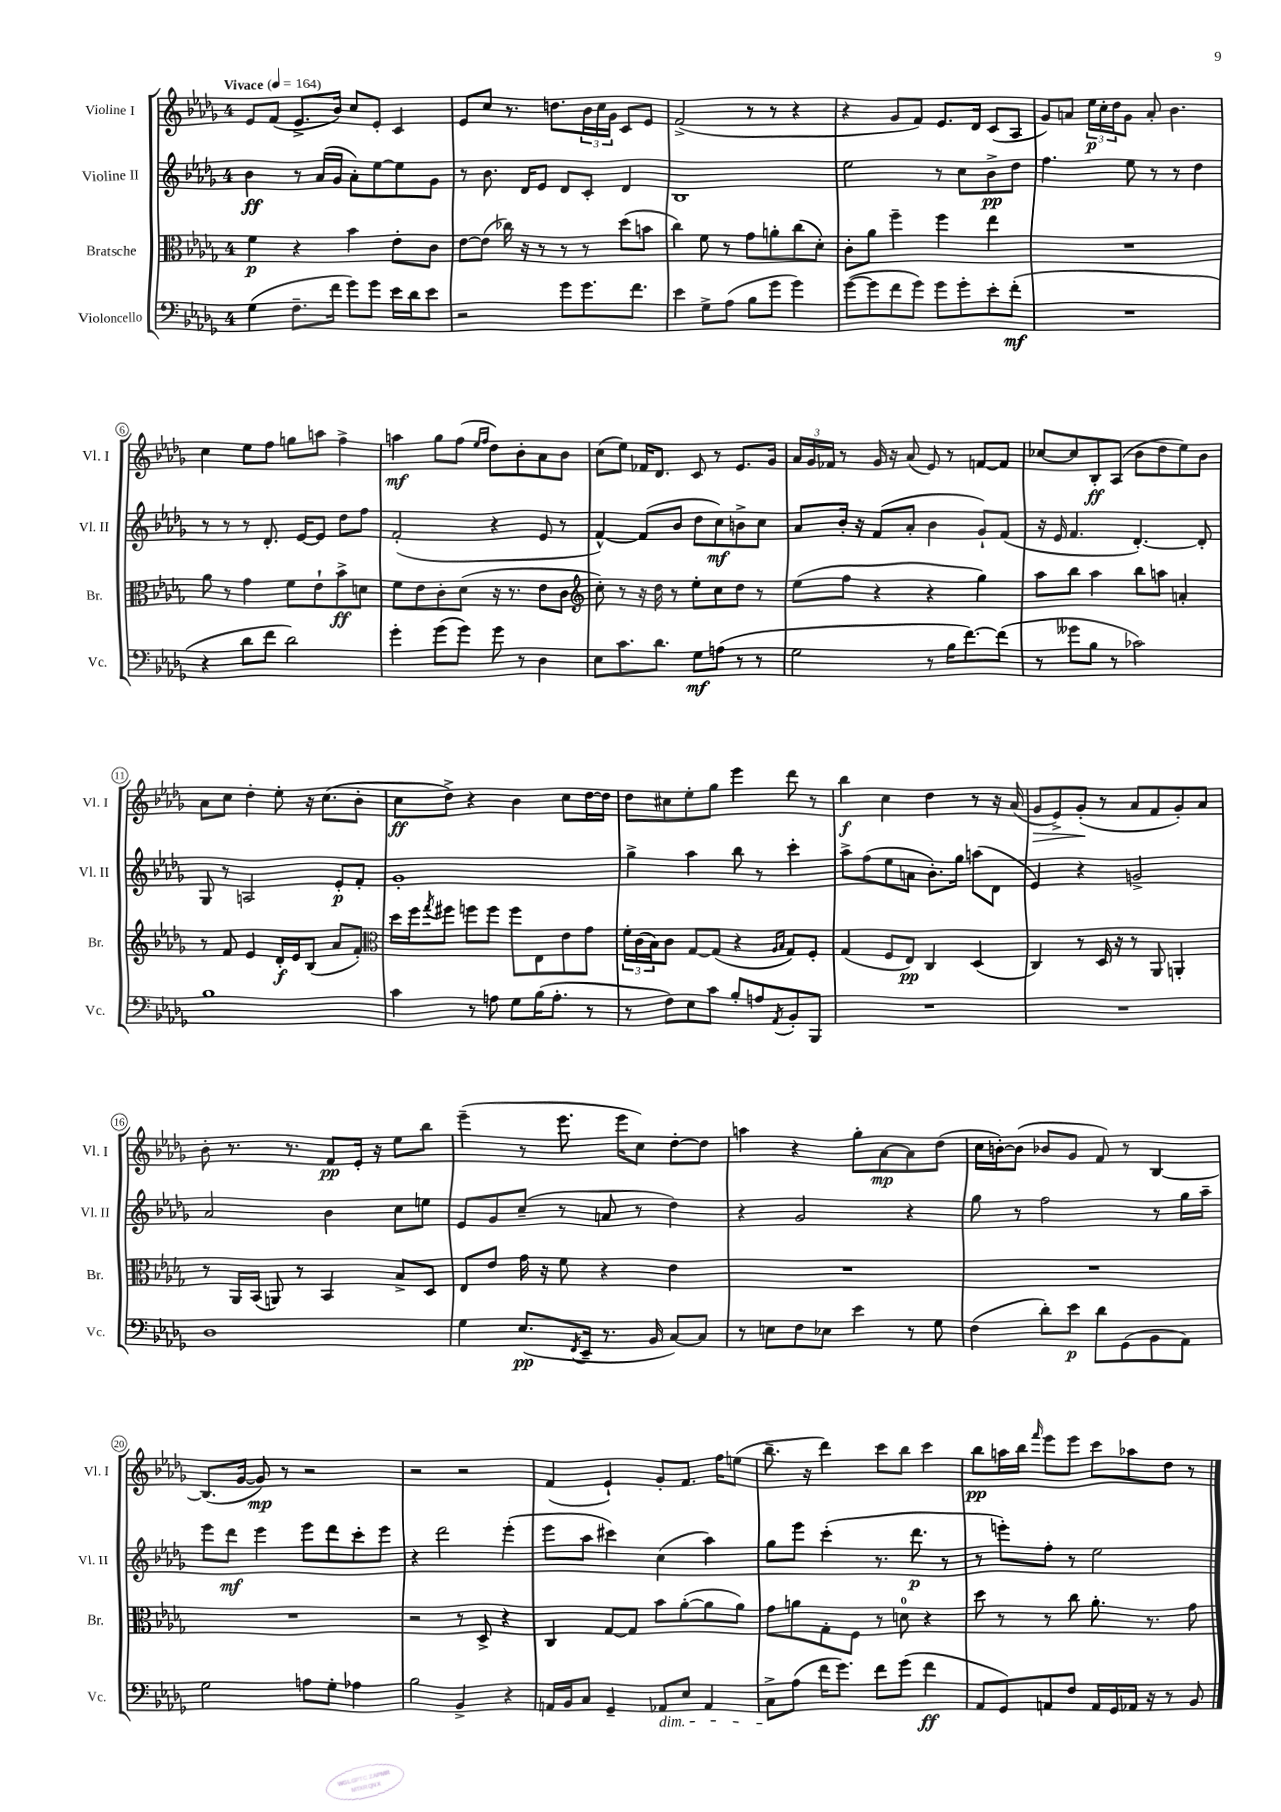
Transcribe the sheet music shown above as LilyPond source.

<<
\new StaffGroup <<
\new Staff = "s0" \with { instrumentName = "Violine I" shortInstrumentName = "Vl. I" } {
    \clef treble \key des \major \once \override Staff.TimeSignature.style = #'single-digit \time 4/4 \tempo "Vivace" 4 = 164
    ees'8 f'8( ees'8.-> bes'16) c''8 ees'8-. c'4 |
    ees'8 c''8 r8. d''8. \tuplet 3/2 { bes'16 c''16 ges'16 } c'8 ees'8 |
    f'2->( r8 r8 r4 |
    r4 ges'8 f'8) ees'8. des'16 c'8( aes8 |
    ges'8) a'8 \tuplet 3/2 { ees''16\p c''16-. des''16 } ges'8 a'8-. bes'4. |
    c''4 ees''8 f''8 g''8 a''8 f''4-> |
    a''4\mf ges''8 f''8( \grace { ees''16 f''16 } des''8) bes'8-. aes'8 bes'8 |
    c''8( ees''8) fes'16 des'8. c'8 r8 ees'8. ges'16 |
    \tuplet 3/2 { aes'16 ges'16 fes'16 } r8 ges'16 r16 aes'8( ees'8) r8 f'8~ f'8 |
    ces''8~ ces''8 bes8-.\ff aes8( bes'8 des''8 ees''8) bes'8 |
    aes'8 c''8 des''4-. ees''8-. r16 c''8.( bes'8-. |
    c''8\ff des''8->) r4 bes'4 c''8 des''16~ des''16 |
    des''8 cis''8 ees''8-. ges''8 ees'''4 des'''8 r8 |
    bes''4\f c''4 des''4 r8 r16 aes'16( |
    ges'8\> ees'8->) ges'8-.\!( r8 aes'8 f'8 ges'8-.) aes'8 |
    bes'8-. r8. r8. f'8\pp ees'16-. r16 ees''8 bes''8 |
    ees'''4--( r8 ees'''8. ees'''16 c''8) des''8~-. des''8 |
    a''4 r4 ges''8-. aes'8~\mp aes'8 des''8( |
    c''16 b'16~-.) b'8( bes'8 ges'8 f'8) r8 bes4~ |
    bes8.( ges'16~ ges'8\mp) r8 r2 |
    r2 r2 |
    f'4( ees'4-!) ges'8-. f'8. f''16 e''8( |
    bes''8.-- r16 des'''4) c'''8 bes''8 c'''4 |
    bes''8\pp a''16 bes''16 \grace { f'''16 } ees'''8 ees'''8 c'''8 aes''8 des''8 r8 \bar "|." |
}
\new Staff = "s1" \with { instrumentName = "Violine II" shortInstrumentName = "Vl. II" } {
    \clef treble \key des \major \once \override Staff.TimeSignature.style = #'single-digit \time 4/4
    bes'4\ff r8 aes'16( ges'16 aes'8-.) ees''8~ ees''8 ges'8 |
    r8 bes'8. des'16 ees'8 des'8 c'8-. des'4 |
    bes1 |
    ees''2 r8 c''8 bes'8->\pp des''8 |
    f''4. ees''8 r8 r8 des''4 |
    r8 r8 r8 des'8.-. ees'16~ ees'8 des''8 f''8 |
    f'2-.( r4 ees'8 r8 |
    f'4~-^) f'8( bes'8 des''8 c''8\mf) b'8-> c''8 |
    aes'8 bes'16-. r16 f'8( aes'8-. bes'4 ges'8-!) f'8( |
    r16 ees'16 f'4. des'4.~-.) des'8-. |
    ges8 r8 a2 ees'8-.\p f'8-. |
    ges'1-. |
    ges''4-> aes''4 bes''8 r8 c'''4-. |
    aes''8-> f''8( ees''8 a'8 bes'8.-.) ges''16 a''8( des'8 |
    ees'4) r4 g'2-> |
    aes'2 bes'4 c''8 e''8 |
    ees'8 ges'8 c''8--( r8 a'8 r8 des''4) |
    r4 ges'2 r4 |
    ges''8 r8 f''2 r8 ges''16 aes''16-- |
    ees'''8 des'''8\mf ees'''4 ees'''8 des'''8 c'''8-. ees'''8 |
    r4 des'''2 ees'''4-.( |
    ees'''8 aes''8 cis'''4) c''4( aes''4) |
    ges''8 ees'''8 c'''4-.( r8. des'''8.\p r8 |
    r8 e'''8-.) f''8-. r8 ees''2 \bar "|." |
}
\new Staff = "s2" \with { instrumentName = "Bratsche" shortInstrumentName = "Br." } {
    \clef alto \key des \major \once \override Staff.TimeSignature.style = #'single-digit \time 4/4
    f'4\p r4 bes'4 ees'8-. c'8 |
    ees'8~ ees'8( ces''16) r16 r8 r8 r8 des''8( b'8 |
    c''4) f'8 r8 ges'8 a'8-. c''8( des'8-.) |
    c'8-. aes'8 f''4-- f''4 ees''4 |
    R1 |
    aes'8 r8 ges'4 f'8 ees'8-! bes'8->\ff d'8 |
    f'8 ees'8 c'8-. des'8( r16 r8. ees'8 c'8 |
    \clef treble c''8-.) r8 r16 des''16 r8 ees''8-. c''8 des''8 r8 |
    ees''8( f''8 r4 r4 ges''4) |
    aes''8 bes''8 aes''4 bes''8 a''8 a'4-. |
    r8 f'8 ees'4 des'16-.\f ees'16 bes8( aes'8 f'8-.) |
    \clef alto des''16 f''16 \acciaccatura { ges''8 } fis''8 f''8 f''8 f''8 ees8 ees'8 ges'8 |
    \tuplet 3/2 { f'16-. c'16( bes16) } c'8 ges8~ ges8( r4 \grace { aes16 bes16 } ges8) f8-. |
    ges4( f8 ees8\pp) c4 des4( |
    c4) r8 des16 r16 r8 aes,8 a,4-. |
    r8 aes,16 bes,16( a,8) r8 bes,4 bes8-> des8 |
    ees8 ees'8 ges'16 r16 f'8 r4 ees'4 |
    R1 |
    R1 |
    R1 |
    r2 r8 des8-> r4 |
    c4 ges8~ ges8 bes'8 aes'8~-.( aes'8 aes'8) |
    ges'8 a'8 ges8-. f8 r8 d'8-0 r4 |
    des''8 r8 r8 c''8 aes'8.-. r8. ges'8 \bar "|." |
}
\new Staff = "s3" \with { instrumentName = "Violoncello" shortInstrumentName = "Vc." } {
    \clef bass \key des \major \once \override Staff.TimeSignature.style = #'single-digit \time 4/4
    ges4( f8.-- f'16 ges'8) ges'8 ees'16 des'16 ees'8 |
    r2 ges'8 ges'8. f'8. |
    ees'4 ges8-> aes8( bes8 ges'8 ges'4) |
    ges'8~( ges'8 f'8 ges'8) ges'8 ges'8-. ees'8-. f'8-.\mf( |
    R1 |
    r4 des'8 f'8 des'2) |
    ges'4-. ges'8( ges'8) ges'8 r8 des4 |
    ees8 c'8. des'8. ges8\mf a8( r8 r8 |
    ges2 r8 bes16 f'8.~) f'8( |
    r8 geses'8 bes8 r8 ces'2) |
    bes1 |
    c'4 r8 a8 ges8 bes16( a8.-. r8 |
    r8 f8) ees8 c'8 bes8-. a8 \acciaccatura { aes,8 } bes,8-. bes,,8 |
    R1 |
    R1 |
    des1 |
    ges4 ees8.\pp( \acciaccatura { f,8 } ees,16-- r8. bes,16 c8~) c8 |
    r8 e8 f8 ees8 ees'4 r8 ges8 |
    f4( des'8-.) ees'8\p des'8 ges,8( bes,8 aes,8) |
    ges2 a8 ges8-. aes4 |
    bes2 bes,4-> r4 |
    a,16 bes,16 c8 ges,4-- aes,8\dim ees8 aes,4 |
    c8->\! aes8( f'16 ges'8.) f'8 ges'8( f'4\ff |
    aes,8 ges,8) a,8 f8 a,16 ges,16 aes,16 r16 r8 bes,8 \bar "|." |
}
>>
>>
\layout { \context { \Score \override BarNumber.stencil = #(make-stencil-circler 0.1 0.3 ly:text-interface::print) } }
